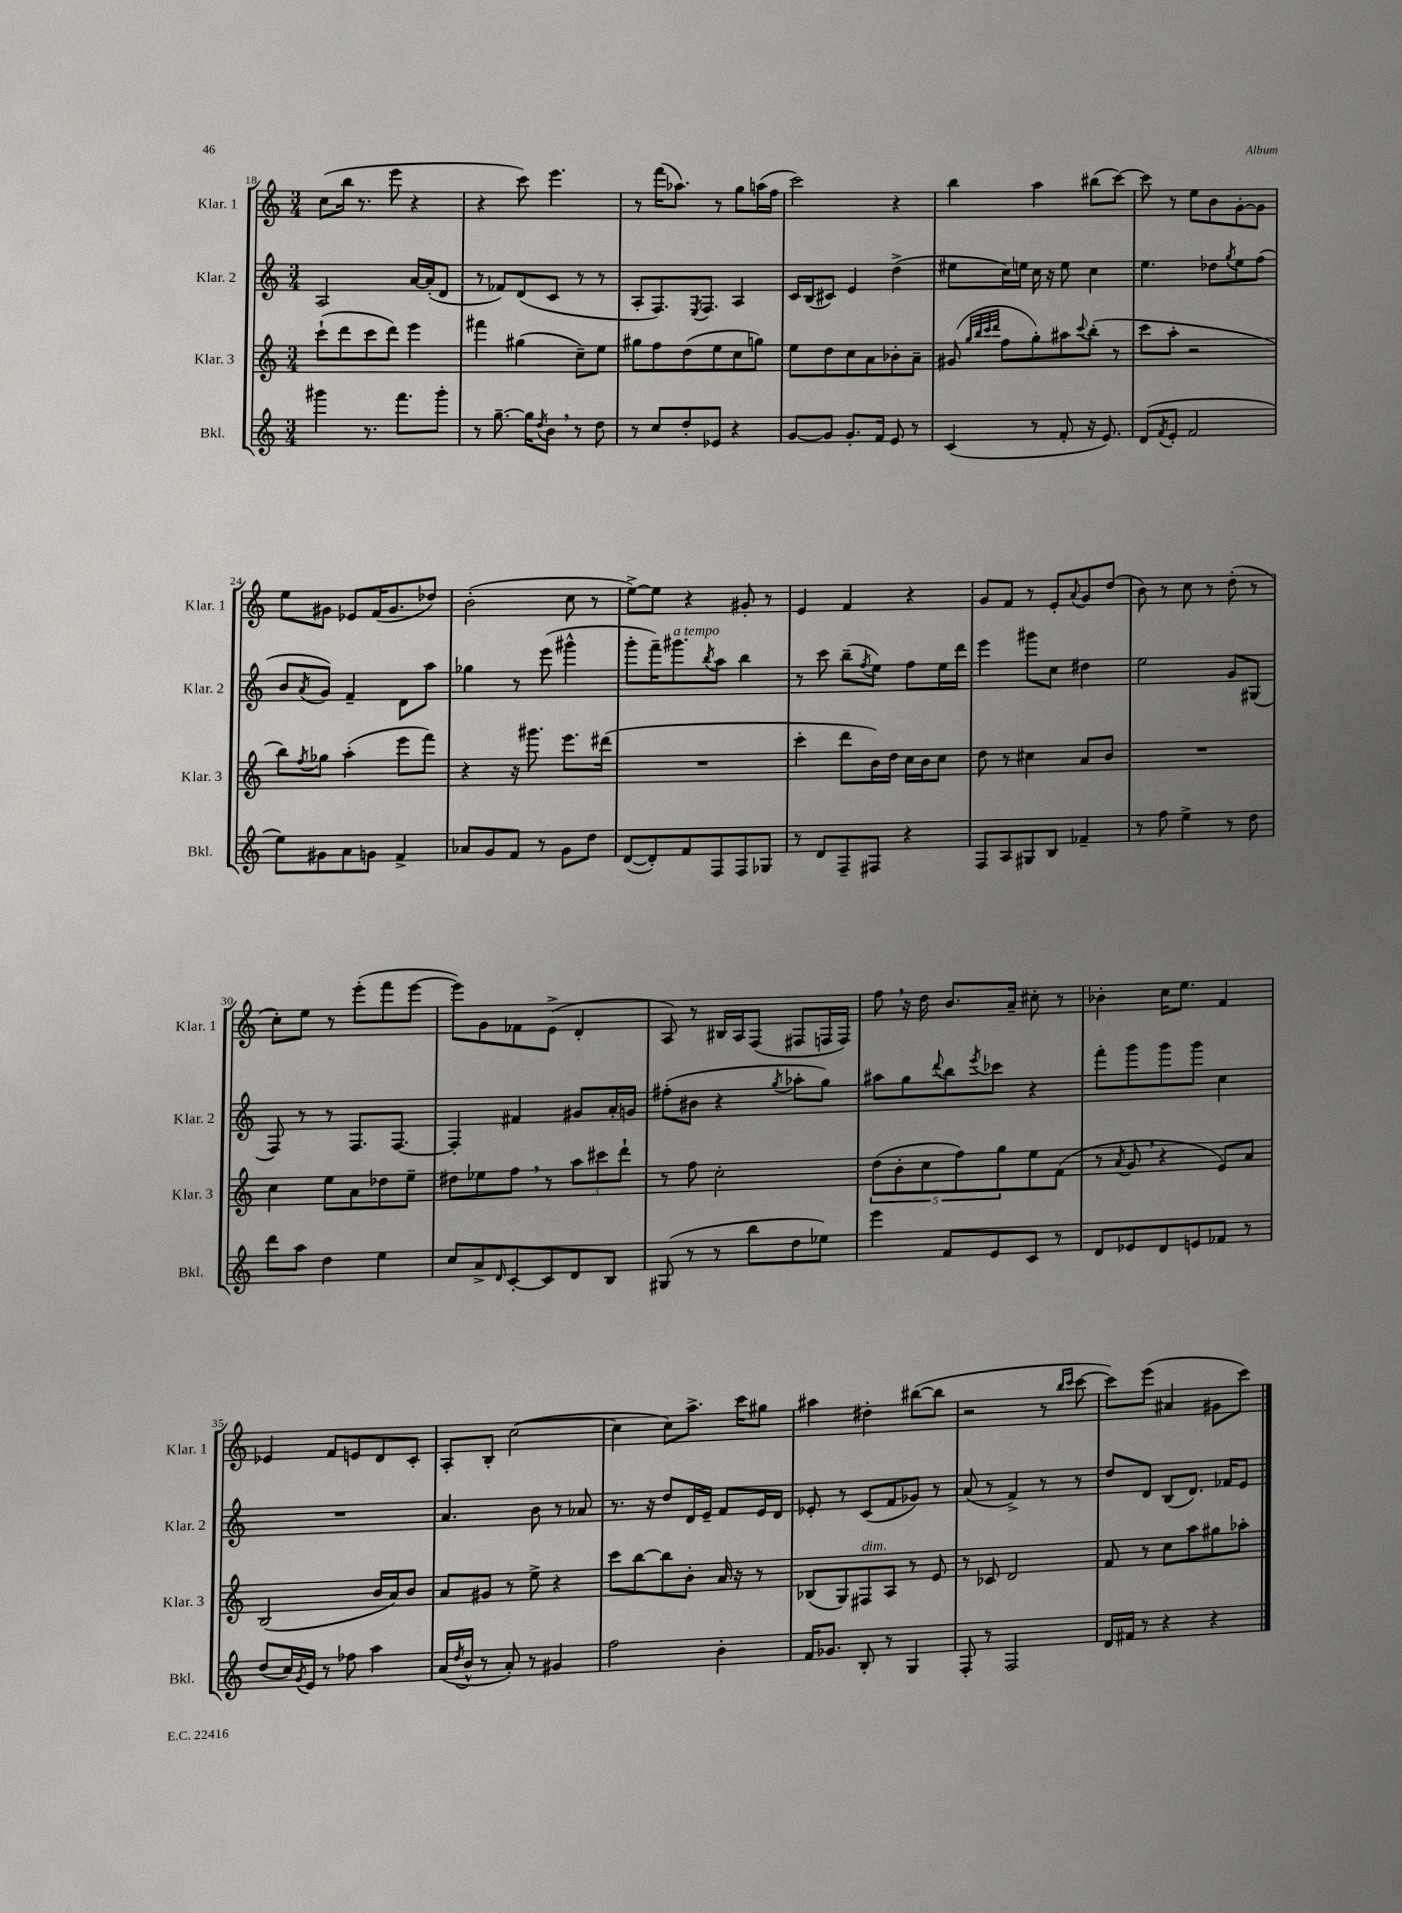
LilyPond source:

<<
\new StaffGroup <<
\new Staff = "s0" \with { instrumentName = "Klar. 1" shortInstrumentName = "Klar. 1" } {
    \clef treble \key c \major \numericTimeSignature \time 3/4
    c''8( b''16 r8. e'''8 r4 |
    r4 c'''8) e'''4. |
    r8 f'''16( aes''8.) r8 g''8 a''16( f''16 |
    c'''2) r4 |
    b''4 a''4 bis''8( c'''8~) |
    c'''8 r8 e''8 b'8 g'8~-. g'8 |
    e''8 gis'8 ees'8 f'16( gis'8. des''8) |
    b'2-.( c''8 r8 |
    e''8~->) e''8 r4 gis'8-. r8 |
    e'4 f'4 r4 |
    g'8 f'8 r8 e'8-. \appoggiatura { a'8 } g'8 d''8( |
    b'8) r8 c''8 r8 d''8-.( r8 |
    c''8-.) e''8 r8 e'''8-.( f'''8 e'''8~ |
    e'''8) g'8 fes'8 e'8->( d'4-. |
    a8) r8 bis16 a16 f8( fis8 f16 f16) |
    f''8 \breathe r16 d''16 b'8. a'16-- cis''8-. r8 |
    bes'4-. c''16 e''8. f'4 |
    ees'4 f'8 e'8 d'8 c'8-. |
    a8-. b8-. c''2~( |
    c''4 c''8) a''8.-> c'''16 gis''8 |
    ais''4 dis''4-. bis''8~( bis''8 |
    r2 r8 \grace { b''16 c'''16 } c'''8~ |
    c'''8) e'''8( ais'4 gis'8 c'''8) \bar "|." |
}
\new Staff = "s1" \with { instrumentName = "Klar. 2" shortInstrumentName = "Klar. 2" } {
    \clef treble \key c \major \numericTimeSignature \time 3/4
    a2 a'16~ a'16-.( d'8 |
    r8 fes'8) d'8( c'8 r8 r8 |
    a8-. f8.) \acciaccatura { e8 } f8. a4 |
    c'16 b16( cis'8) e'4 d''4->( |
    eis''8 c''16) e''16 c''16 r16 e''8 c''4 |
    e''4. des''8 \acciaccatura { g''8 } e''8 f''8( |
    b'8 \acciaccatura { a'8 } g'8) f'4-- d'8 a''8 |
    ges''4 r8 e'''8( gis'''4-^ |
    g'''8-. f'''16--) gis'''8.^\markup { \italic "a tempo" } \acciaccatura { b''8 } a''8 b''4 |
    r8 c'''8 b''8--( \acciaccatura { f''8 } e''8) f''8 e''16 d'''16 |
    e'''4 gis'''8 c''8 dis''4 |
    e''2 g'8 gis8( |
    f8) r8 r8 f8. f8.~ |
    f4-. fis'4 gis'8 a'16-. g'16 |
    fis''8-.( bis'8 r4 \acciaccatura { g''8 } aes''8-. g''8) |
    ais''8 g''8 \appoggiatura { d'''8 } b''8 \acciaccatura { e'''8 } ces'''8 r4 |
    f'''8-. g'''8 g'''8 g'''8 c''4 |
    R2. |
    a'4. b'8 r8 aes'8 |
    r8. r16 d''8 d'16 e'16-- f'8 e'16 d'16 |
    ees'8-. r8 c'8( f'8 ges'8) r8 |
    a'8( r8 f'4->) r8 r8 |
    d''8 d'8 b8( d'8.) fes'16 e'8 \bar "|." |
}
\new Staff = "s2" \with { instrumentName = "Klar. 3" shortInstrumentName = "Klar. 3" } {
    \clef treble \key c \major \numericTimeSignature \time 3/4
    c'''8-!( d'''8 c'''8 d'''8) e'''4 |
    fis'''4 gis''4( c''8--) e''8 |
    gis''8 f''8 d''8( e''8 c''8 g''8) |
    e''8 d''8 c''8 a'8 bes'8-. a'8-- |
    gis'8( \grace { g''32 b''32 c'''32 d'''32 } f''8 g''8-.) ais''8 \appoggiatura { c'''8 } b''8-.( r8 |
    c'''8 a''8-. r2 |
    b''8) \acciaccatura { f''8 } ges''8 a''4-.( e'''8 f'''8) |
    r4 r16 gis'''8. e'''8. dis'''16( |
    R2. |
    c'''4-. d'''8 b'16) d''16 c''16 b'16 c''8 |
    d''8 r8 cis''4 a'8 b'8 |
    R2. |
    c''4 e''8 a'8 des''8 e''8-- |
    dis''8 ees''8 f''8 \breathe r8 \tuplet 3/2 { a''8 cis'''8 d'''8-! } |
    r8 f''8 c''2-. |
    \tuplet 5/4 { d''8( b'8-. c''8 f''8) g''8 } e''8 f'8( |
    r8 \acciaccatura { a'8 } g'8 \breathe r4 e'8) a'8 |
    b2( b'16 a'16) b'8 |
    a'8 gis'8 r8 e''8-> r4 |
    c'''8 b''8~ b''8 b'8-. a'16 r16 r8 |
    bes8( g8) fis8^\markup { \italic "dim." } a8 r8 e'8 |
    r8 ces'8 d'2 |
    f'8 r8 c''8 a''8 gis''8 aes''8-. \bar "|." |
}
\new Staff = "s3" \with { instrumentName = "Bkl." shortInstrumentName = "Bkl." } {
    \clef treble \key c \major \numericTimeSignature \time 3/4
    gis'''4 r8. f'''8. gis'''8-. |
    r8 g''8.~-- g''16 \acciaccatura { d''8 } b'8 \breathe r8 d''8 |
    r8 c''8 d''8-. ees'8 r4 |
    g'8~ g'8 g'8.-. f'16 e'8 r8 |
    c'4( r8 f'8-. r16 e'8.) |
    d'8( \acciaccatura { f'8 } e'8-. f'2 |
    e''8) gis'8 a'8 g'8 f'4-> |
    aes'8 g'8 f'8 r8 g'8 d''8 |
    d'8~( d'8-.) f'8 f8 f8 ges8 |
    r8 d'8 f8-- fis8 r4 |
    f8 a8 gis8 b8 fes'4-- |
    r8 f''8 e''4-> r8 d''8 |
    d'''8 a''8 d''4 e''4 |
    c''8 a'8-> \grace { d'16 } c'8~-. c'8 d'8 b8 |
    gis8( r8 r8 b''8 d''8 ees''8) |
    e'''4 f'8 e'8 c'8 r8 |
    d'8 ees'8 d'8 e'8 fes'8 r8 |
    d''8( c''16) \acciaccatura { g'8 } e'16 r8 fes''8 a''4 |
    a'16( \acciaccatura { d''8 } b'16-^ r8 a'8-.) r8 gis'4 |
    f''2 b'4-. |
    f'16 ges'8. b8-. r8 g4 |
    f8-. r8 f2 |
    d'16 fis'16 r8 r4 r4 \bar "|." |
}
>>
>>
\layout { \context { \Score currentBarNumber = #18 } }
